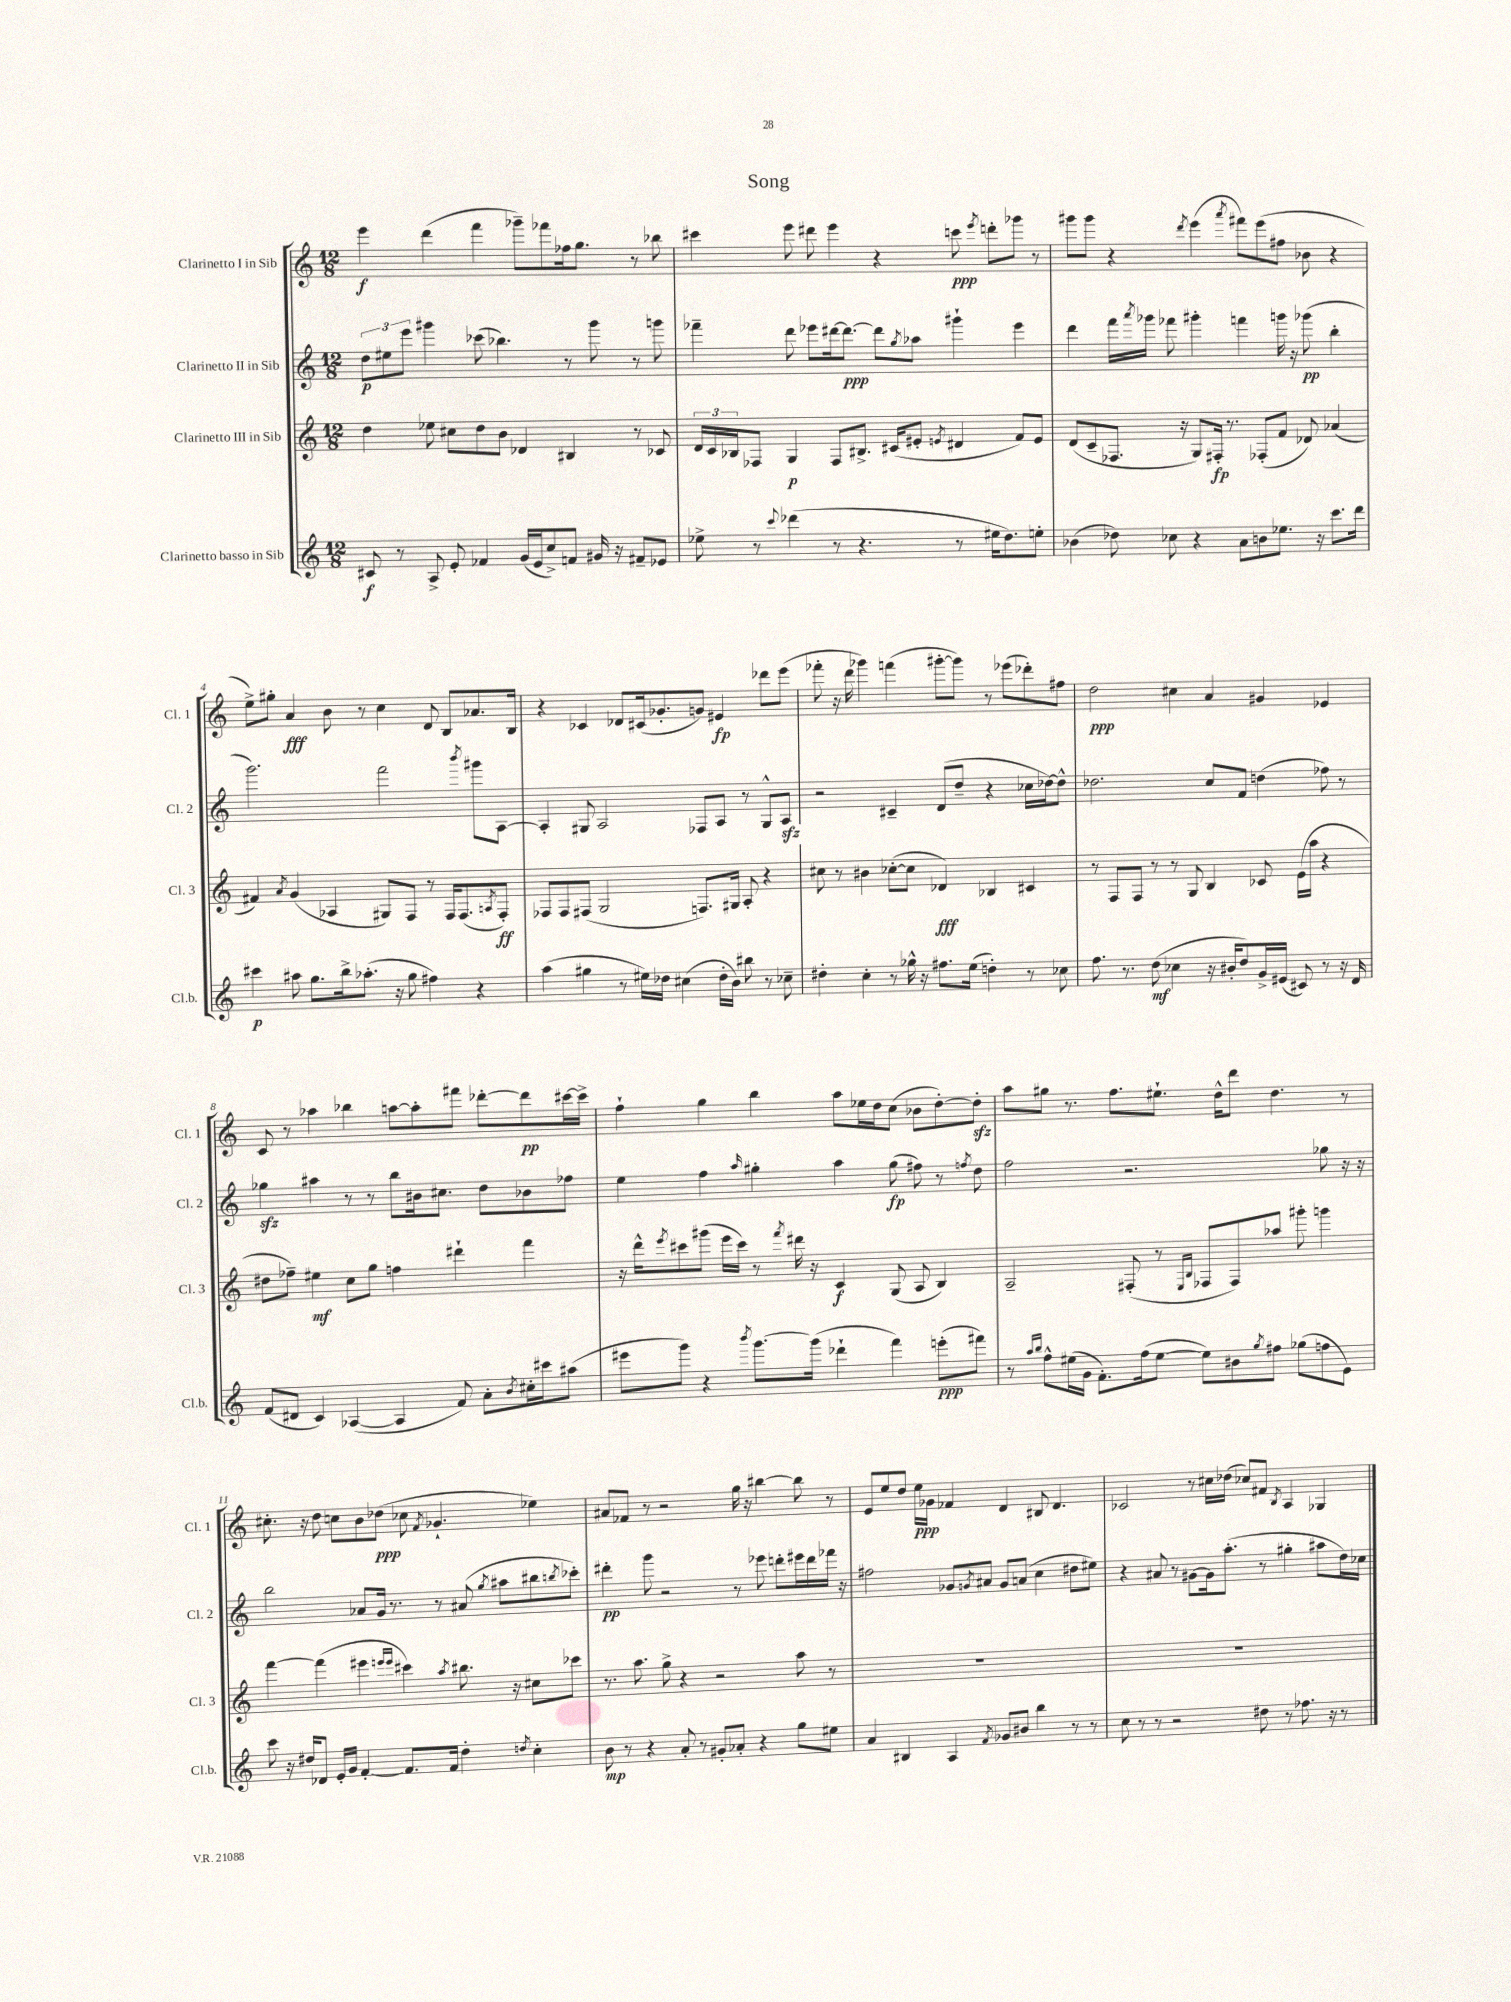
\header { title = "Song" }
<<
\new StaffGroup <<
\new Staff = "s0" \with { instrumentName = "Clarinetto I in Sib" shortInstrumentName = "Cl. 1" } {
    \clef treble \key c \major \numericTimeSignature \time 12/8
    e'''4\f d'''4( f'''4 ges'''8--) fes'''8 fes''16 g''8. r8 bes''8 |
    cis'''4 e'''8 dis'''8 e'''4 r4 c'''8\ppp \acciaccatura { e'''8 } d'''8-. ges'''8 r8 |
    gis'''8 gis'''8 r4 \acciaccatura { d'''8 } e'''4( \acciaccatura { a'''8 } fis'''8) e'''8( fis''8 bes'8 r4 |
    e''8->) gis''8-. a'4\fff b'8 r8 c''4 d'8 b8 aes'8. b16 |
    r4 ces'4 des'8 cis'16( ges'8.-. g'8) eis'4\fp des'''8 e'''8( |
    fes'''8-. r16 d'''16 ges'''4) f'''4( gis'''8~-. gis'''8) r8 ees'''8( des'''8-.) fis''8 |
    d''2\ppp cis''4 a'4 gis'4 ees'4 |
    c'8 r8 aes''4 bes''4 a''8~ a''8-. fis'''8 des'''8~-. des'''8\pp cis'''16~ cis'''16-> |
    f''4-! g''4 b''4 a''8 ees''16 d''16 c''8( bes'8 d''8~-.) d''8-.\sfz |
    a''8 gis''8 r8. f''8. eis''8.-! d''16-^ d'''8 d''4. r8 |
    cis''8.-. r16 d''8 c''8 b'8 des''8\ppp( ces''8 \acciaccatura { f'8 } ges'4.-! ees''4) |
    ais'8 fes'8 r8 r2 g''16 r16 bis''4~ bis''8 r8 |
    e'8 e''8 d''8 e''16\ppp ges'16 fes'4 d'4 bis8 d'4. |
    ces'2 r8 cis''16 des''16( ces''8) fis'8 \acciaccatura { b8 } a4 ges4 \bar "|." |
}
\new Staff = "s1" \with { instrumentName = "Clarinetto II in Sib" shortInstrumentName = "Cl. 2" } {
    \clef treble \key c \major \numericTimeSignature \time 12/8
    \tuplet 3/2 { d''8\p eis''8 e'''8 } gis'''4 ces'''8( bes''4.) r8 gis'''8 r8 g'''8 |
    fes'''4-- d'''8 ees'''8 dis'''16~ dis'''8.~\ppp dis'''8 \acciaccatura { g''8 } aes''8 gis'''4-! ees'''4 |
    d'''4 f'''16 \acciaccatura { a'''8 } ges'''16 fes'''8 gis'''4-. f'''4 g'''16 r16 ges'''8\pp( b''4-. |
    g'''2.) f'''2 \acciaccatura { b'''8 } gis'''8 a8~ |
    a4-. gis8 a2 fes8 a8 r8 gis8-^ a8\sfz |
    r2 cis'4-- d'8( d''8-- r4 ces''16 des''16~) des''8-^ |
    des''2. c''8 f'8 d''4( fes''8) r8 |
    ges''4\sfz ais''4 r8 r8 b''8 bis'16 cis''8. d''8 bes'8 fes''8 |
    e''4 f''4 \grace { a''16 } gis''4-. a''4 gis''8\fp( fis''8) r8 \acciaccatura { f''8 } d''8 |
    f''2 r2. ges''8 r16 r16 |
    b''2 aes'8 g'16 r8. r8 ais'8( \acciaccatura { g''8 } ais''8 bis''8 \acciaccatura { b''8 } ces'''8-.) |
    dis'''4-.\pp g'''8 r2 r8 ees'''8 d'''8-. eis'''16 d'''16 fes'''16 r16 |
    fis''2 ges'8 \acciaccatura { g'8 } ais'8 g'8 a'8( c''4 dis''8 eis''8) |
    r4 ais'8 r8 gis'8~ gis'16 a''8.-.( r8 gis''4-. ais''8 d''16) ces''16 \bar "|." |
}
\new Staff = "s2" \with { instrumentName = "Clarinetto III in Sib" shortInstrumentName = "Cl. 3" } {
    \clef treble \key c \major \numericTimeSignature \time 12/8
    d''4 ees''8 cis''8 d''8 b'8 des'4 bis4 r8 ces'8 |
    \tuplet 3/2 { d'16 c'16 bes16 } fes8 g4\p fes8 bis8.-> cis'16( eis'8-. \acciaccatura { e'8 } dis'4 f'8) e'8 |
    d'8( c'8-- fes8. r16 g8) fis16-.\fp r8. fes8-.( f'8 des'8) aes'4( |
    fis'4) \acciaccatura { a'8 } g'4( aes4 gis8) f8 r8 f16 f8.( \acciaccatura { a8 } f8-.\ff) |
    fes8 fes8 fis8( g2 f8.) gis16 a8-. r4 |
    cis''8 r8 bis'4 ces''8~-.( ces''8 des'4\fff) bes4 cis'4 |
    r8 f8 f8 r8 r8 g8 b4 ces'8 e'16( a''16 r4 |
    dis''8 fes''8--) eis''4\mf c''8 g''8 f''4 dis'''4-! f'''4 |
    r16 d'''16-^ \acciaccatura { e'''8 } cis'''8 gis'''8( e'''16 cis'''16) r8 \acciaccatura { f'''8 } dis'''16 r16 c'4\f g8( a8 b4) |
    a2-- fis8-.( r8 \grace { e16 b16 } fes8 fes8) aes''8 gis'''8-. g'''4 |
    f'''4~ f'''4( eis'''4 \grace { e'''16 e'''16 } cis'''4) \acciaccatura { a''8 } bis''8. r16 cis''8 ces'''8 |
    r8. a''8. g''8-> r4 r2 a''8 r8 |
    R1. |
    R1. \bar "|." |
}
\new Staff = "s3" \with { instrumentName = "Clarinetto basso in Sib" shortInstrumentName = "Cl.b." } {
    \clef treble \key c \major \numericTimeSignature \time 12/8
    cis'8\f r8 a8-> e'8-. fes'4 g'16( e'16 c''8->) f'8 gis'16 r16 fis'8-- ees'8 |
    ees''8-> r8 \appoggiatura { c'''8 } des'''4( r8 r4. r8 eis''16 d''8.) e''8-. |
    bes'4( des''8) ces''8 r4 a'8 b'8 ees''8. r16 c'''8. d'''16 |
    cis'''4\p ais''8 g''8. b''16-> aes''8.-.( r16 g''8 fis''4) r4 |
    a''4( gis''4 r8 eis''16) des''16 cis''4( des''16-. b'16) bis''8 r8 ces''8-- |
    dis''4-. c''4-. r8 ges''16-^ r16 fis''8. e''16( d''4-.) r8 ces''8 |
    f''8. r8. d''8\mf( ces''4 r16 bis'16-. d''8) g'16-> eis'16( cis'8) r8 r16 d'16 |
    f'8( dis'8 c'4) aes4~( aes4 f'8) a'8-. \acciaccatura { b'8 } cis''16-. cis'''16 ais''8( |
    eis'''8 g'''8) r4 \acciaccatura { b'''8 } g'''8.~ g'''16( des'''4-! f'''4) e'''8-.\ppp( fis'''8) |
    r8 \grace { a''16 b''16 } f''8-^ eis''16( g'16 f'8.-.) f''16( eis''8~ eis''8) bis'8 \acciaccatura { g''8 } fis''8 ges''8( f''8 e'8) |
    c'''8 r16 dis''16 des'8 e'16-. g'16 f'4~-. f'8. f'16 dis''4-. \acciaccatura { d''8 } c''4-. |
    b'8\mp r8 r4 a'8-. r8 gis'8-. aes'8-. r4 g''8 eis''8 |
    a'4 bis4 a4 \acciaccatura { f'8 } ges'8 bis'8 b''4 r8 r8 |
    c''8 r8 r8 r2 dis''8 r8 fes''8. r16 r8 \bar "|." |
}
>>
>>
